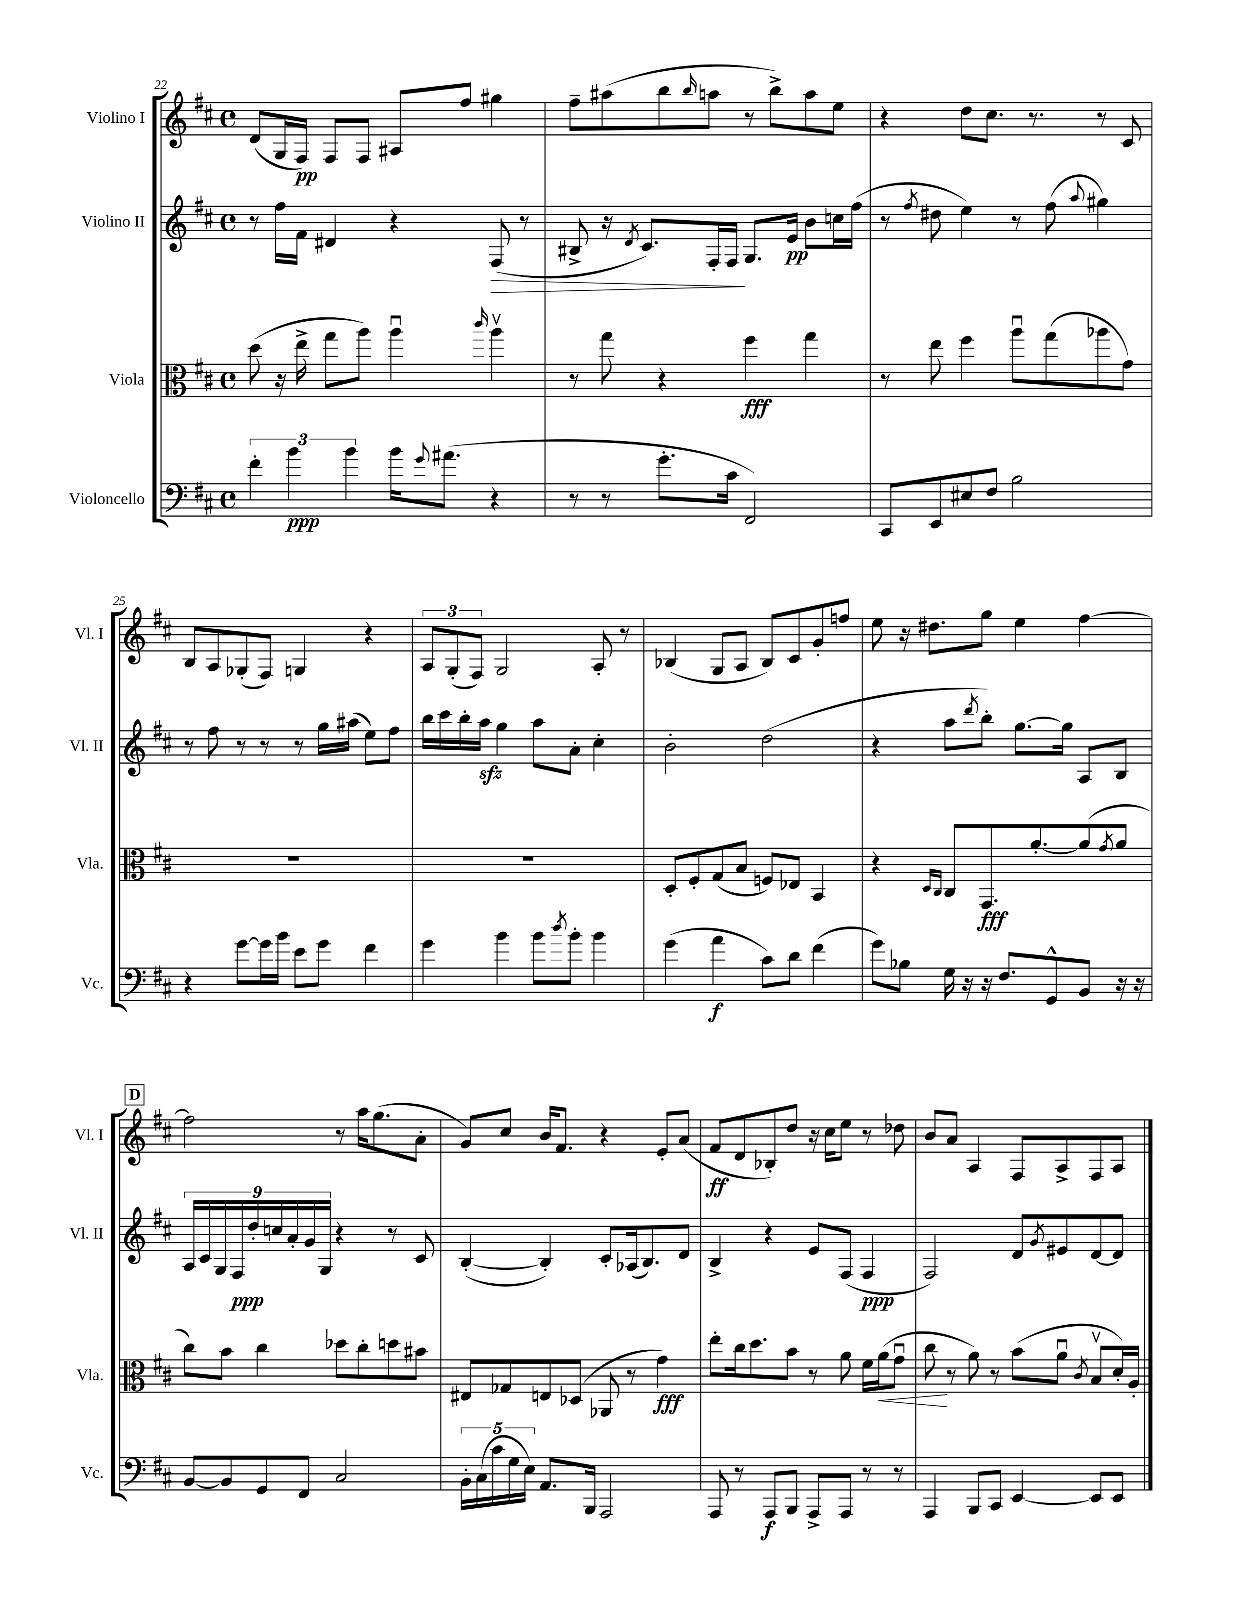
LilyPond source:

<<
\new StaffGroup <<
\new Staff = "s0" \with { instrumentName = "Violino I" shortInstrumentName = "Vl. I" } {
    \clef treble \key d \major \defaultTimeSignature \time 4/4
    d'8( g16 fis16\pp) fis8 fis8 ais8 fis''8 gis''4 |
    fis''8-- ais''8( b''8 \grace { b''16 } a''8 r8 b''8->) a''8 e''8 |
    r4 d''8 cis''8. r8. r8 cis'8 |
    b8 a8 ges8-.( fis8) g4 r4 |
    \tuplet 3/2 { a8 g8-.( fis8) } g2 a8-. r8 |
    bes4( g8 a8 bes8) cis'8 g'8-. f''8 |
    e''8 r16 dis''8. g''8 e''4 fis''4~ |
    \mark \markup { \box "D" } fis''2 r8 a''16 g''8.( a'8-. |
    g'8) cis''8 b'16 fis'8. r4 e'8-. a'8( |
    fis'8\ff d'8 bes8-.) d''8 r16 cis''16 e''8 r8 des''8 |
    b'8 a'8 a4 fis8 a8-> fis8 a8 \bar "|." |
}
\new Staff = "s1" \with { instrumentName = "Violino II" shortInstrumentName = "Vl. II" } {
    \clef treble \key d \major \defaultTimeSignature \time 4/4
    r8 fis''16 fis'16 dis'4 r4 fis8\>( r8 |
    bis8-> r16 \acciaccatura { d'8 } cis'8.) fis16-. fis16\! g8. e'16\pp b'8 c''16 fis''16( |
    r8 \acciaccatura { fis''8 } dis''8 e''4) r8 fis''8( \appoggiatura { a''8 } gis''4) |
    r8 fis''8 r8 r8 r8 g''16 ais''16( e''8) fis''8 |
    b''16 cis'''16 b''16-. a''16\sfz g''4 a''8 a'8-. cis''4-. |
    b'2-. d''2( |
    r4 a''8 \acciaccatura { d'''8 } b''8-.) g''8.~ g''16 a8 b8 |
    \mark \markup { \box "D" } \tuplet 9/8 { a16 cis'16 g16 fis16\ppp d''16-. c''16 a'16-. g'16 g16 } r4 r8 cis'8 |
    b4~-.( b4-.) cis'8-. aes16( b8.) d'8 |
    b4-> r4 e'8 fis8( fis4\ppp |
    fis2) d'8 \acciaccatura { g'8 } eis'8 d'8~ d'8 \bar "|." |
}
\new Staff = "s2" \with { instrumentName = "Viola" shortInstrumentName = "Vla." } {
    \clef alto \key d \major \defaultTimeSignature \time 4/4
    d''8( r16 e''16-> g''8 a''8) a''4\downbow \grace { cis'''16 } a''4\upbow |
    r8 g''8 r4 fis''4\fff g''4 |
    r8 e''8 fis''4 a''8\downbow g''8( aes''8 g'8) |
    R1 |
    R1 |
    d8-. fis8-. g8( b8 f8) ees8 b,4 |
    r4 \grace { d16 cis16 } cis8 g,8.\fff a'8.~-. a'8( \acciaccatura { g'8 } a'8 |
    \mark \markup { \box "D" } cis''8) b'8 cis''4 des''8 cis''8-. d''8 bis'8 |
    eis8 ges8 e8 des8( aes,8 r8 g'4\fff) |
    e''8-. cis''16 d''8. b'8 r8 a'8 fis'16 a'16\<( g'8\downbow |
    cis''8\! r8 a'8) r8 b'8( a'8\downbow \acciaccatura { cis'8 } b8\upbow d'16-.) a16-. \bar "|." |
}
\new Staff = "s3" \with { instrumentName = "Violoncello" shortInstrumentName = "Vc." } {
    \clef bass \key d \major \defaultTimeSignature \time 4/4
    \tuplet 3/2 { fis'4-. b'4\ppp b'4 } b'16 \appoggiatura { g'8 } ais'8.( r4 |
    r8 r8 g'8.-. cis'16 fis,2) |
    cis,8 e,8 eis8 fis8 b2 |
    r4 g'8~ g'16 b'16 e'8 g'8 fis'4 |
    g'4 b'4 b'8 \acciaccatura { d''8 } b'8-. b'4 |
    g'4( a'4\f cis'8) d'8 fis'4( |
    g'8) bes8 g16 r16 r16 fis8. g,8-^ b,8 r16 r16 |
    \mark \markup { \box "D" } b,8~ b,8 g,8 fis,8 cis2 |
    \tuplet 5/4 { b,16-. cis16( cis'16 g16 e16) } a,8. b,,16 a,,2 |
    a,,8 r8 a,,8\f b,,8 a,,8-> a,,8 r8 r8 |
    a,,4 b,,8 cis,8 e,4~ e,8 e,8 \bar "|." |
}
>>
>>
\layout { \context { \Score currentBarNumber = #22 } }
